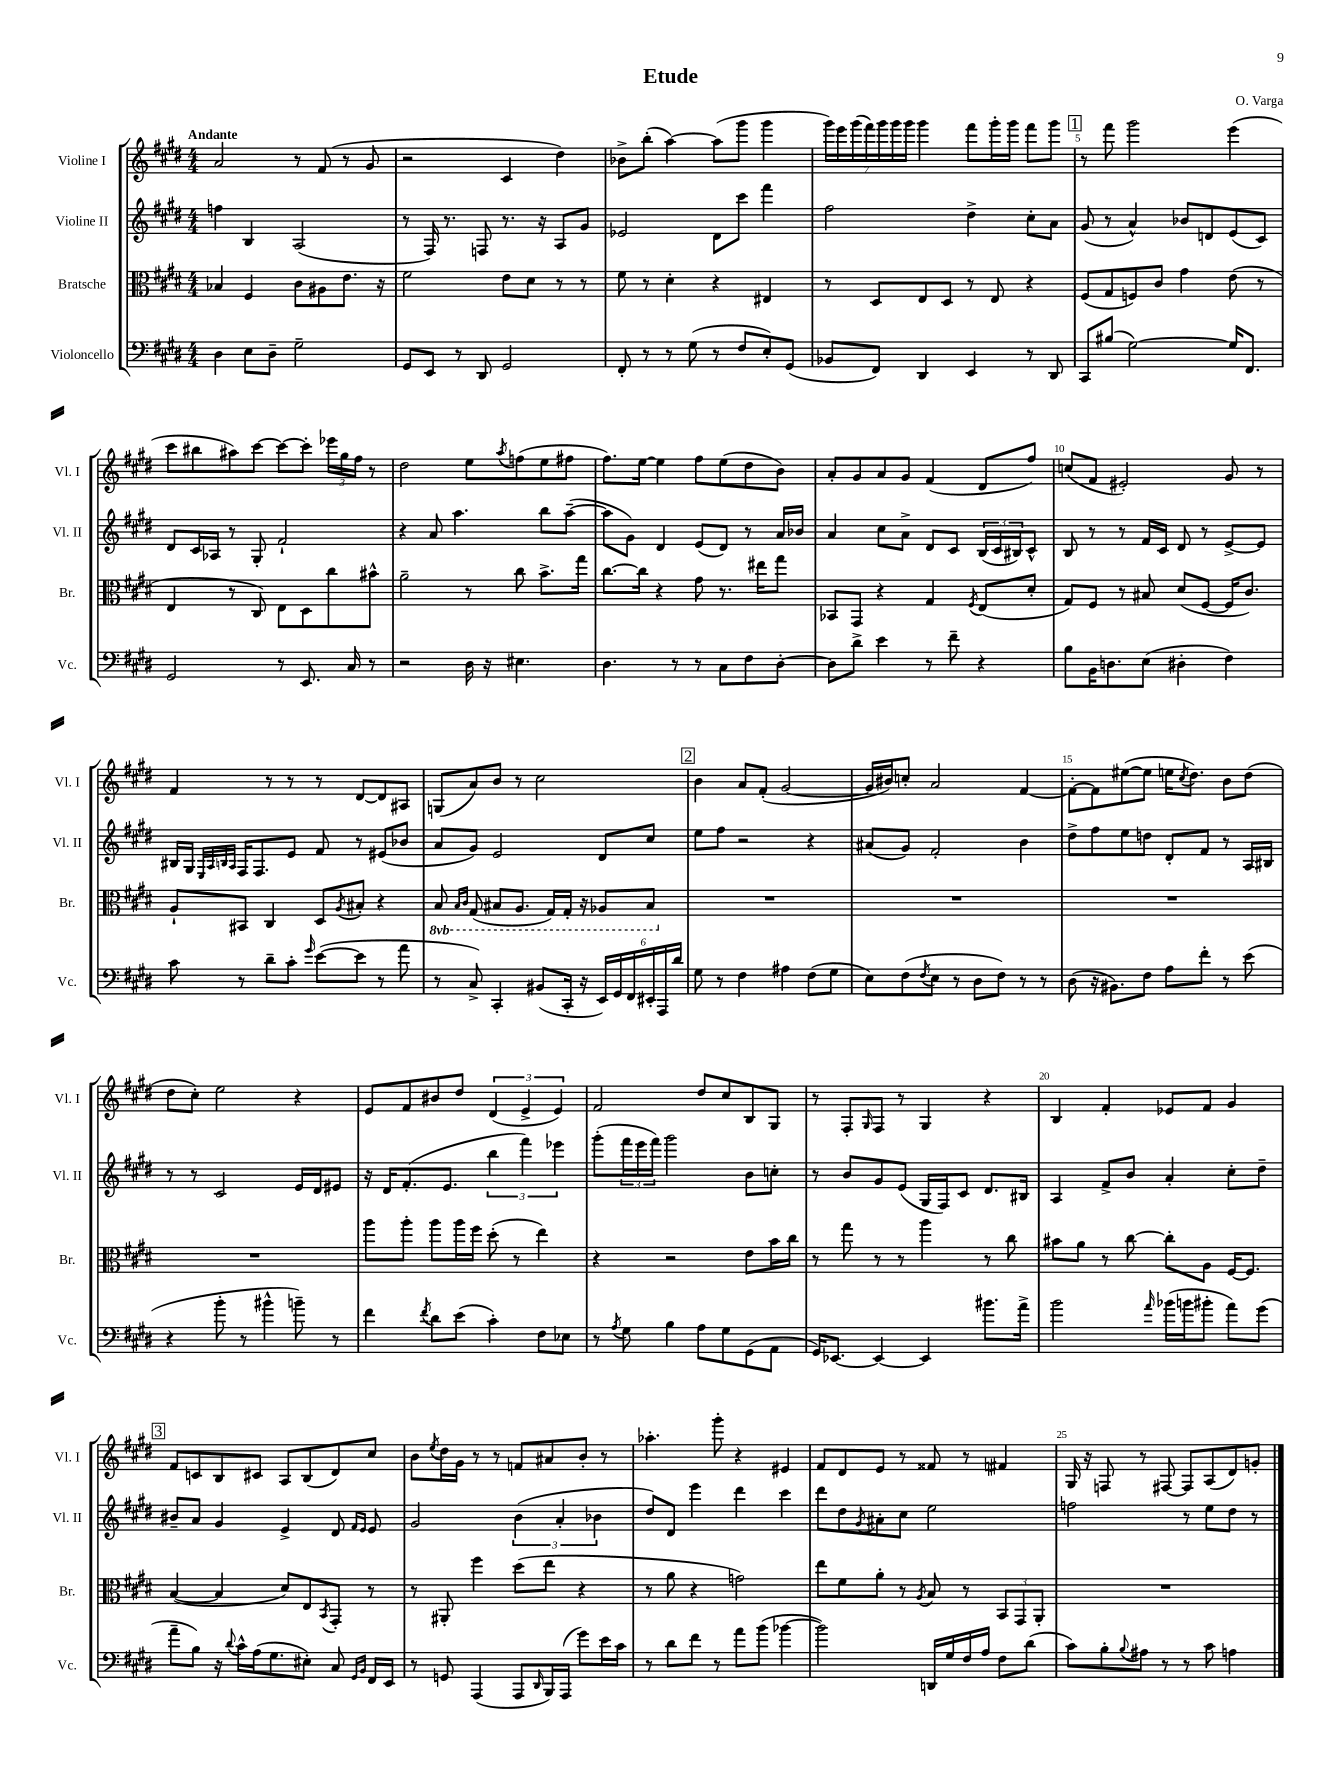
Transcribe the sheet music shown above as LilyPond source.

\header { title = "Etude" composer = "O. Varga" }
<<
\new StaffGroup <<
\new Staff = "s0" \with { instrumentName = "Violine I" shortInstrumentName = "Vl. I" } {
    \clef treble \key e \major \numericTimeSignature \time 4/4 \tempo "Andante"
    a'2 r8 fis'8( r8 gis'8 |
    r2 cis'4 dis''4) |
    bes'8-> b''8-.( a''4~) a''8( gis'''8 gis'''4 |
    \tuplet 7/4 { gis'''16) e'''16 gis'''16( fis'''16) gis'''16 gis'''16 gis'''16 } gis'''4 fis'''8 gis'''16-. gis'''16 fis'''8 gis'''8 |
    \mark \markup { \box "1" } r8 fis'''8 gis'''2 e'''4( |
    cis'''8 bis''8 ais''8) cis'''8~ cis'''8~ cis'''8-. \tuplet 3/2 { ees'''16 gis''16 fis''16 } r8 |
    dis''2 e''8 \acciaccatura { a''8 } f''8( e''8 fis''8 |
    fis''8.) e''16~ e''4 fis''8 e''8( dis''8 b'8) |
    a'8-. gis'8 a'8 gis'8 fis'4( dis'8 fis''8) |
    c''8( fis'8 eis'2-.) gis'8 r8 |
    fis'4 r8 r8 r8 dis'8~ dis'8 ais8 |
    g8( a'8) b'8 r8 cis''2 |
    \mark \markup { \box "2" } b'4 a'8 fis'8-.( gis'2~ |
    gis'16 bis'16) c''8-. a'2 fis'4~ |
    fis'8~-. fis'8 eis''8~( eis''8 e''16 \acciaccatura { cis''8 } dis''8.) b'8 dis''8( |
    dis''8 cis''8-.) e''2 r4 |
    e'8 fis'8 bis'8 dis''8 \tuplet 3/2 { dis'4( e'4-> e'4) } |
    fis'2 dis''8 cis''8 b8 gis8 |
    r8 fis8-. \grace { gis16 } fis8 r8 gis4 r4 |
    b4 fis'4-. ees'8 fis'8 gis'4 |
    \mark \markup { \box "3" } fis'8 c'8 b8 cis'8 a8 b8( dis'8) cis''8 |
    b'8 \acciaccatura { e''8 } dis''16 gis'16 r8 r8 f'8 ais'8 b'8-. r8 |
    aes''4.-. gis'''8-. r4 eis'4 |
    fis'8 dis'8 e'8 r8 fisis'8 r8 fis'4 |
    gis16 r16 f8 r8 fis8~ fis8 a8( dis'8) g'8-. \bar "|." |
}
\new Staff = "s1" \with { instrumentName = "Violine II" shortInstrumentName = "Vl. II" } {
    \clef treble \key e \major \numericTimeSignature \time 4/4
    f''4 b4 a2( |
    r8 fis16) r8. f8 r8. r16 a8 gis'8 |
    ees'2 dis'8 cis'''8 fis'''4 |
    fis''2 dis''4-> cis''8-. a'8 |
    \mark \markup { \box "1" } gis'8( r8 a'4-^) bes'8 d'8 e'8( cis'8) |
    dis'8 cis'16 aes16 r8 gis8-. fis'2-! |
    r4 a'8 a''4. b''8 a''8~--( |
    a''8 gis'8) dis'4 e'8( dis'8) r8 a'16 bes'16 |
    a'4 cis''8 a'8-> dis'8 cis'8 \tuplet 3/2 { b16( cis'16 bis16) } cis'8-^ |
    b8 r8 r8 fis'16 cis'16 dis'8 r8 e'8~-> e'8 |
    bis16 gis16 \grace { e32 a32 b32 a32 } fis16 fis8. e'8 fis'8 r8 eis'8( bes'8 |
    a'8 gis'8) e'2 dis'8 cis''8 |
    \mark \markup { \box "2" } e''8 fis''8 r2 r4 |
    ais'8( gis'8) fis'2-. b'4 |
    dis''8-> fis''8 e''8 d''8 dis'8-. fis'8 r8 a16 bis16 |
    r8 r8 cis'2 e'16 dis'16 eis'8 |
    r16 dis'16 fis'8.-.( e'8. \tuplet 3/2 { b''4 fis'''4) ees'''4 } |
    gis'''8-.( \tuplet 3/2 { fis'''16 e'''16 fis'''16) } gis'''2 b'8 c''8-. |
    r8 b'8 gis'8 e'8( gis16 fis16) cis'8 dis'8. bis16 |
    a4 fis'8-> b'8 a'4-. cis''8-. dis''8-- |
    \mark \markup { \box "3" } bis'8-- a'8 gis'4 e'4-> dis'8 \grace { fis'16 e'16 } e'8 |
    gis'2 \tuplet 3/2 { b'4( a'4-. bes'4 } |
    dis''8) dis'8 e'''4 dis'''4 cis'''4 |
    dis'''8 dis''8 \acciaccatura { gis'8 } ais'8-. cis''8 e''2 |
    f''2 r8 e''8 dis''8 r8 \bar "|." |
}
\new Staff = "s2" \with { instrumentName = "Bratsche" shortInstrumentName = "Br." } {
    \clef alto \key e \major \numericTimeSignature \time 4/4 \set Staff.ottavationMarkups = #ottavation-simple-ordinals
    bes4 fis4 cis'8 ais8 e'8. r16 |
    fis'2 e'8 dis'8 r8 r8 |
    fis'8 r8 dis'4-. r4 eis4 |
    r8 dis8 e8 dis8 r8 e8 r4 |
    \mark \markup { \box "1" } fis8( gis8 f8) cis'8 gis'4 e'8( r8 |
    e4 r8 cis8) e8 dis8 cis''8 bis'8-^ |
    a'2-- r8 cis''8 b'8.-> gis''16 |
    cis''8.~ cis''16 r4 gis'8 r8. eis''16 gis''8 |
    bes,8 gis,8 r4 gis4 \acciaccatura { fis8 } e8( dis'8-. |
    gis8) fis8 r8 bis8 dis'8( fis8~ fis16 cis'8.) |
    a8-! bis,8 cis4 dis8 \acciaccatura { a8 } bis8-. r4 |
    \ottava #-1 b,8 \grace { b,16 cis16 } gis,8( bis,8 a,8. gis,16) gis,16-. r16 aes,8 bis,8 \ottava #0 |
    \mark \markup { \box "2" } R1 |
    R1 |
    R1 |
    R1 |
    a''8 a''8-. a''8 a''16 fis''16 dis''8-.( r8 e''4) |
    r4 r2 e'8 b'16 cis''16 |
    r8 gis''8 r8 r8 a''4 r8 cis''8 |
    bis'8 a'8 r8 cis''8~ cis''8-. a8 fis16~ fis8. |
    \mark \markup { \box "3" } b4~( b4 dis'8) e8 \acciaccatura { b,8 } gis,8-. r8 |
    r8 ais,8-. fis''4 dis''8( e''8 r4 |
    r8 a'8 r4 g'2) |
    e''8 fis'8 a'8-. r8 \acciaccatura { a8 } b8 r8 \tuplet 3/2 { b,8 gis,8 a,8-. } |
    R1 \bar "|." |
}
\new Staff = "s3" \with { instrumentName = "Violoncello" shortInstrumentName = "Vc." } {
    \clef bass \key e \major \numericTimeSignature \time 4/4
    dis4 e8 dis8-- gis2-- |
    gis,8 e,8 r8 dis,8 gis,2 |
    fis,8-. r8 r8 gis8( r8 fis8 e8-.) gis,8( |
    bes,8 fis,8) dis,4 e,4 r8 dis,8 |
    \mark \markup { \box "1" } cis,8 bis8( gis2~) gis16 fis,8. |
    gis,2 r8 e,8. cis16 r8 |
    r2 dis16 r16 eis4. |
    dis4. r8 r8 cis8 fis8 dis8~-. |
    dis8 dis'8-> e'4 r8 fis'8-- r4 |
    b8 b,16 d8. e8( dis4-. fis4) |
    cis'8 r8 dis'8-- cis'8-. \grace { gis'16 } e'8~( e'8 r8 a'8 |
    r8 cis8->) cis,4-. bis,8( cis,16-. r16 \tuplet 6/4 { e,16) gis,16 fis,16 eis,16-. a,,16 dis'16 } |
    \mark \markup { \box "2" } gis8 r8 fis4 ais4 fis8( gis8 |
    e8) fis8( \acciaccatura { fis8 } e8 r8 dis8 fis8) r8 r8 |
    dis8( r16 bis,8.) fis8 a8 fis'8-. r8 e'8( |
    r4 b'8-. r8 bis'4-^ b'8--) r8 |
    fis'4 \acciaccatura { fis'8 } dis'8 e'8( cis'4-.) fis8 ees8 |
    r8 \acciaccatura { a8 } gis8 b4 a8 gis8 gis,8( a,8 |
    gis,16) ees,8.~ ees,4~ ees,4 bis'8. a'16-> |
    b'2 \grace { a'16 } bes'16( b'16 bis'8-. a'8) gis'8( |
    \mark \markup { \box "3" } a'8-- b8) r16 \appoggiatura { dis'8 } cis'16-^ a16( gis8. eis8-.) cis8 \grace { gis,16 b,16 } fis,16 e,16 |
    r8 g,8 a,,4( a,,8 \grace { dis,16 } b,,16) a,,16( gis'8) e'16 cis'16 |
    r8 dis'8 fis'8 r8 a'8 b'8( bes'4~ |
    bes'2) d,16 gis16 fis16 a16 fis8 dis'8( |
    cis'8) b8-. \appoggiatura { b8 } ais8 r8 r8 cis'8 a4 \bar "|." |
}
>>
>>
\layout { \context { \Score \override BarNumber.break-visibility = ##(#f #t #t) barNumberVisibility = #(every-nth-bar-number-visible 5) } }
